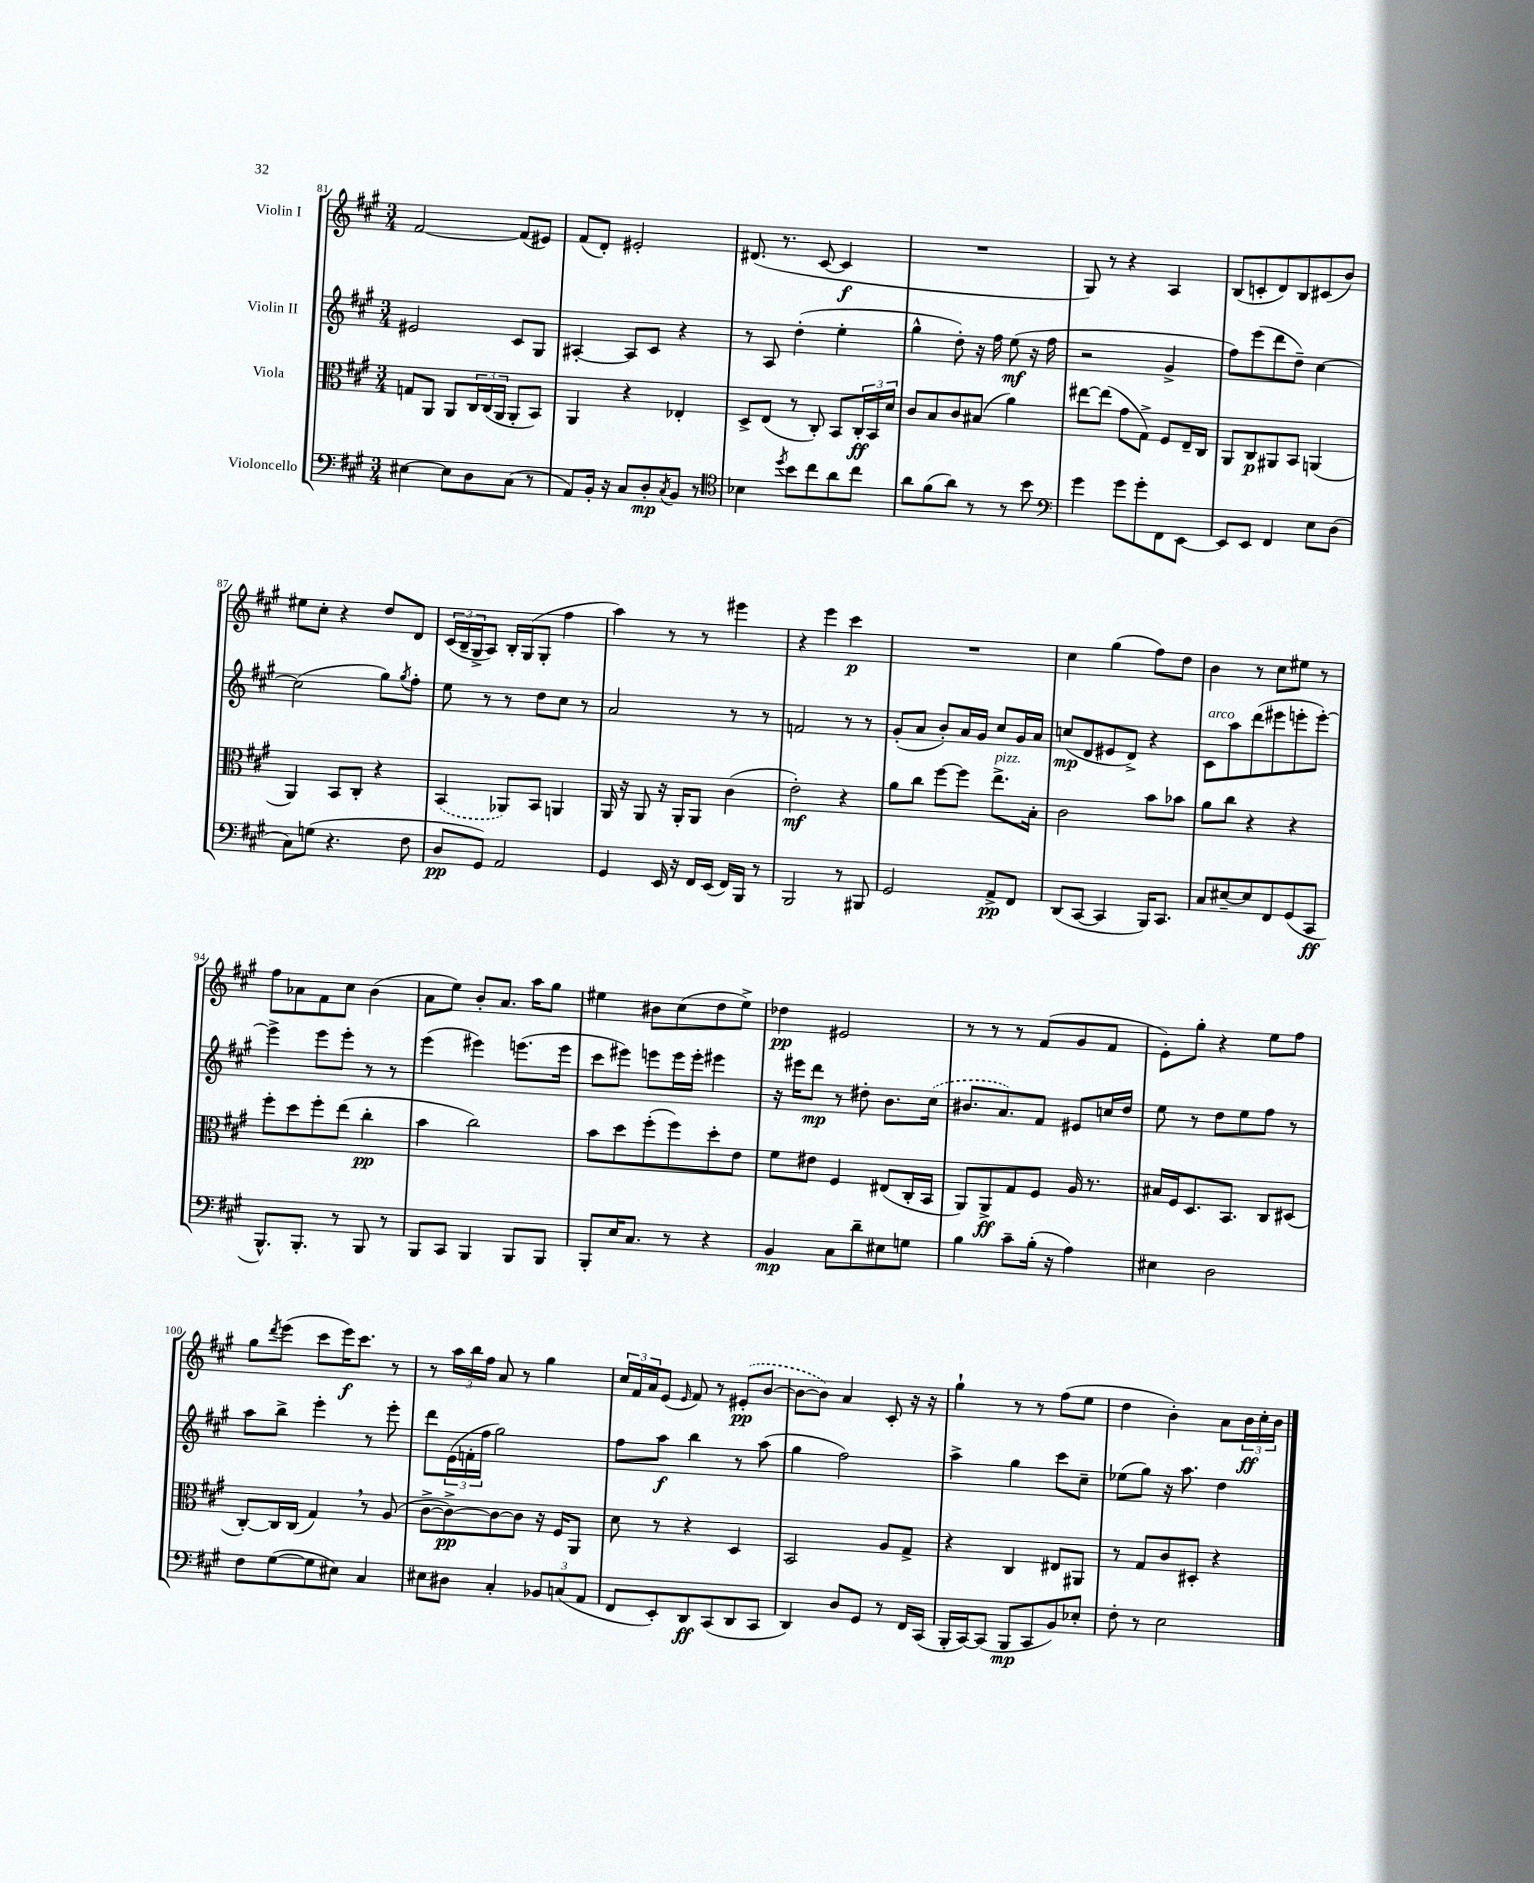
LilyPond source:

<<
\new StaffGroup <<
\new Staff = "s0" \with { instrumentName = "Violin I" } {
    \clef treble \key a \major \numericTimeSignature \time 3/4
    fis'2~ fis'8( eis'8) |
    fis'8( d'8-.) eis'2-. |
    dis'8.( r8. cis'8~ cis'4\f |
    R2. |
    gis8) r8 r4 a4 |
    b8( c'8-. d'8) b8 cis'8( b'8) |
    eis''8 cis''8-. r4 d''8 d'8 |
    \tuplet 3/2 { cis'16( b16-- gis16-> } a8) b16-. gis16( gis8-. fis''4 |
    a''4) r8 r8 eis'''4 |
    r4 e'''4 cis'''4\p |
    R2. |
    cis''4 gis''4( fis''8) d''8 |
    b'4 r8 cis''8 eis''8 r8 |
    fis''8 aes'8 fis'8 cis''8 b'4( |
    a'8 e''8) b'8-. a'8. a''16 gis''8 |
    eis''4 bis'8 cis''8( d''8 eis''8->) |
    des''4\pp eis'2 |
    r8 r8 r8 fis'8( gis'8 fis'8 |
    e'8-.) gis''8-. r4 e''8 fis''8 |
    gis''8 \acciaccatura { d'''8 } e'''8( cis'''8 e'''16\f) cis'''8. r8 |
    r8 \tuplet 3/2 { a''16 b''16 fis''16 } a'8 r8 gis''4 |
    \tuplet 3/2 { cis''16 fis'16 a'16 } e'8( \grace { e'16 } fis'8) r8 \once \slurDashed eis'8-.\pp( b'8~ |
    b'8~ b'8) a'4 cis'8-. r16 r16 |
    gis''4-! r8 r8 fis''8( e''8 |
    d''4 b'4-.) a'8 \tuplet 3/2 { b'16\ff cis''16-. b'16 } \bar "|." |
}
\new Staff = "s1" \with { instrumentName = "Violin II" } {
    \clef treble \key a \major \numericTimeSignature \time 3/4
    eis'2 cis'8 gis8 |
    ais4~-. ais8 cis'8 r4 |
    r8 a8 d''4-.( e''4-. |
    gis''4-^ d''8-.) r16 fis''16 e''8\mf( r16 fis''16 |
    r2 gis'4-> |
    fis''8) e'''8( d'''8 d''8--) cis''4~ |
    cis''2( gis''8) \acciaccatura { gis''8 } fis''8-. |
    e''8 r8 r8 d''8 cis''8 r8 |
    a'2 r8 r8 |
    f'2 r8 r8 |
    gis'8-.( a'8 b'8-.) a'16 gis'16 cis''8 gis'16 a'16 |
    c''8\mp( d'8 eis'8 d'8->) r4 |
    cis'8^\markup { \italic "arco" } a''8 d'''8( eis'''8 e'''8-. e'''8~-.) |
    e'''4-> e'''8 e'''8-. r8 r8 |
    e'''4( eis'''4) e'''8.( e'''16 |
    cis'''8 eis'''8) e'''8 e'''16 e'''16-. eis'''4 |
    r16 eis'''16 d'''8\mp r8 dis''8-. b'8. \once \slurDashed cis''16( |
    bis'8. a'8.) fis'8 eis'8 c''16 d''16 |
    e''8 r8 d''8 e''8 fis''8 r8 |
    a''8 b''8-> e'''4-. r8 e'''8-. |
    d'''8 \tuplet 3/2 { e'16( f'16-. fis''16 } gis''2) |
    fis''8 a''8\f b''4 r8 a''8( |
    gis''4 fis''2) |
    a''4-> gis''4 cis'''8 cis''8-- |
    ees''8( gis''8) r16 a''8. d''4 \bar "|." |
}
\new Staff = "s2" \with { instrumentName = "Viola" } {
    \clef alto \key a \major \numericTimeSignature \time 3/4
    g8 a,8 a,8 \tuplet 3/2 { cis16 cis16( a,16 } a,8-. b,8) |
    a,4 r4 ees4-. |
    d8-> e8( r8 cis8-.) b,8 \tuplet 3/2 { cis16-.\ff b,16 d'16 } |
    cis'8 b8 cis'8 bis8( a'4) |
    eis''8~ eis''8( gis'8 gis8->) fis8 e16-- cis16 |
    a,8 cis8\p ais,8 b,8 a,4( |
    a,4) b,8 cis8-. r4 |
    \once \slurDashed b,4( aes,8) b,8 a,4 |
    a,16 r16 a,8 r16 a,16-. a,8 cis'4( |
    e'2-.\mf) r4 |
    a'8 cis''8 fis''8~ fis''8 e''8.->^\markup { \italic "pizz." } b16-. |
    cis'2 b'8 bes'8 |
    a'8 cis''8 r4 r4 |
    fis''8-. d''8 fis''8-. e''8( cis''4-.\pp |
    b'4 cis''2) |
    b'8 d''8 fis''8-.( fis''8) d''8-. e'8 |
    fis'8 eis'8 fis4 eis8( cis16-. b,16 |
    a,8) a,8->\ff gis8 fis8 a16 r8. |
    bis16 fis16 d8. b,8. cis8 dis8( |
    cis8~-.) cis16 cis16( gis4) \breathe r8 a8( |
    cis'8~-> cis'8~->\pp) cis'8~ cis'8 r16 fis16 a,8 |
    d'8 r8 r4 d4 |
    b,2 a8 gis8-> |
    r4 cis4 eis8 ais,8 |
    r8 gis8 cis'8 dis8-. r4 \bar "|." |
}
\new Staff = "s3" \with { instrumentName = "Violoncello" } {
    \clef bass \key a \major \numericTimeSignature \time 3/4
    eis4~ eis8 d8 cis8( r8 |
    a,8) b,16-. r16 cis8 d8-.\mp \acciaccatura { cis8 } b,8 r8 |
    \clef tenor bes4 \acciaccatura { d''8 } b'8 cis''8 a'8 cis''8 |
    a'8 fis'8( a'8) r8 r8 b'8 |
    \clef bass gis'4 gis'8 gis'8-. fis,8 e,8~ |
    e,8 e,8 fis,4 e8 d8( |
    cis8) g8( r4. fis8 |
    d8\pp gis,8) a,2 |
    gis,4 e,16 r16 fis,16 e,16( fis,16) b,,16 r8 |
    b,,2 r8 bis,,8 |
    gis,2 a,8->\pp fis,8 |
    d,8( cis,8~ cis,4 b,,16) cis,8. |
    cis8 eis8~-- eis8 fis,8 gis,8( cis,8\ff |
    b,,8.-^) b,,8.-. r8 b,,8 r8 |
    b,,8 cis,8 b,,4 b,,8 b,,8 |
    b,,8-. e16 cis8. r8 r4 |
    b,4\mp cis8 d'8-- eis8 g8 |
    b4 cis'8-- b16-.( r16 a4) |
    eis4 d2 |
    fis8 gis8~( gis8 eis8) cis4 |
    eis8 dis8 cis4-. \tuplet 3/2 { bes,8 c8( a,8 } |
    fis,8 e,8-.) d,8\ff cis,8( d,8 cis,8 |
    d,4) d8 gis,8 r8 fis,16 cis,16( |
    b,,16-. cis,16~) cis,8( b,,8\mp cis,8 b,8) ees8-. |
    fis8-. r8 e2 \bar "|." |
}
>>
>>
\layout { \context { \Score currentBarNumber = #81 } }
